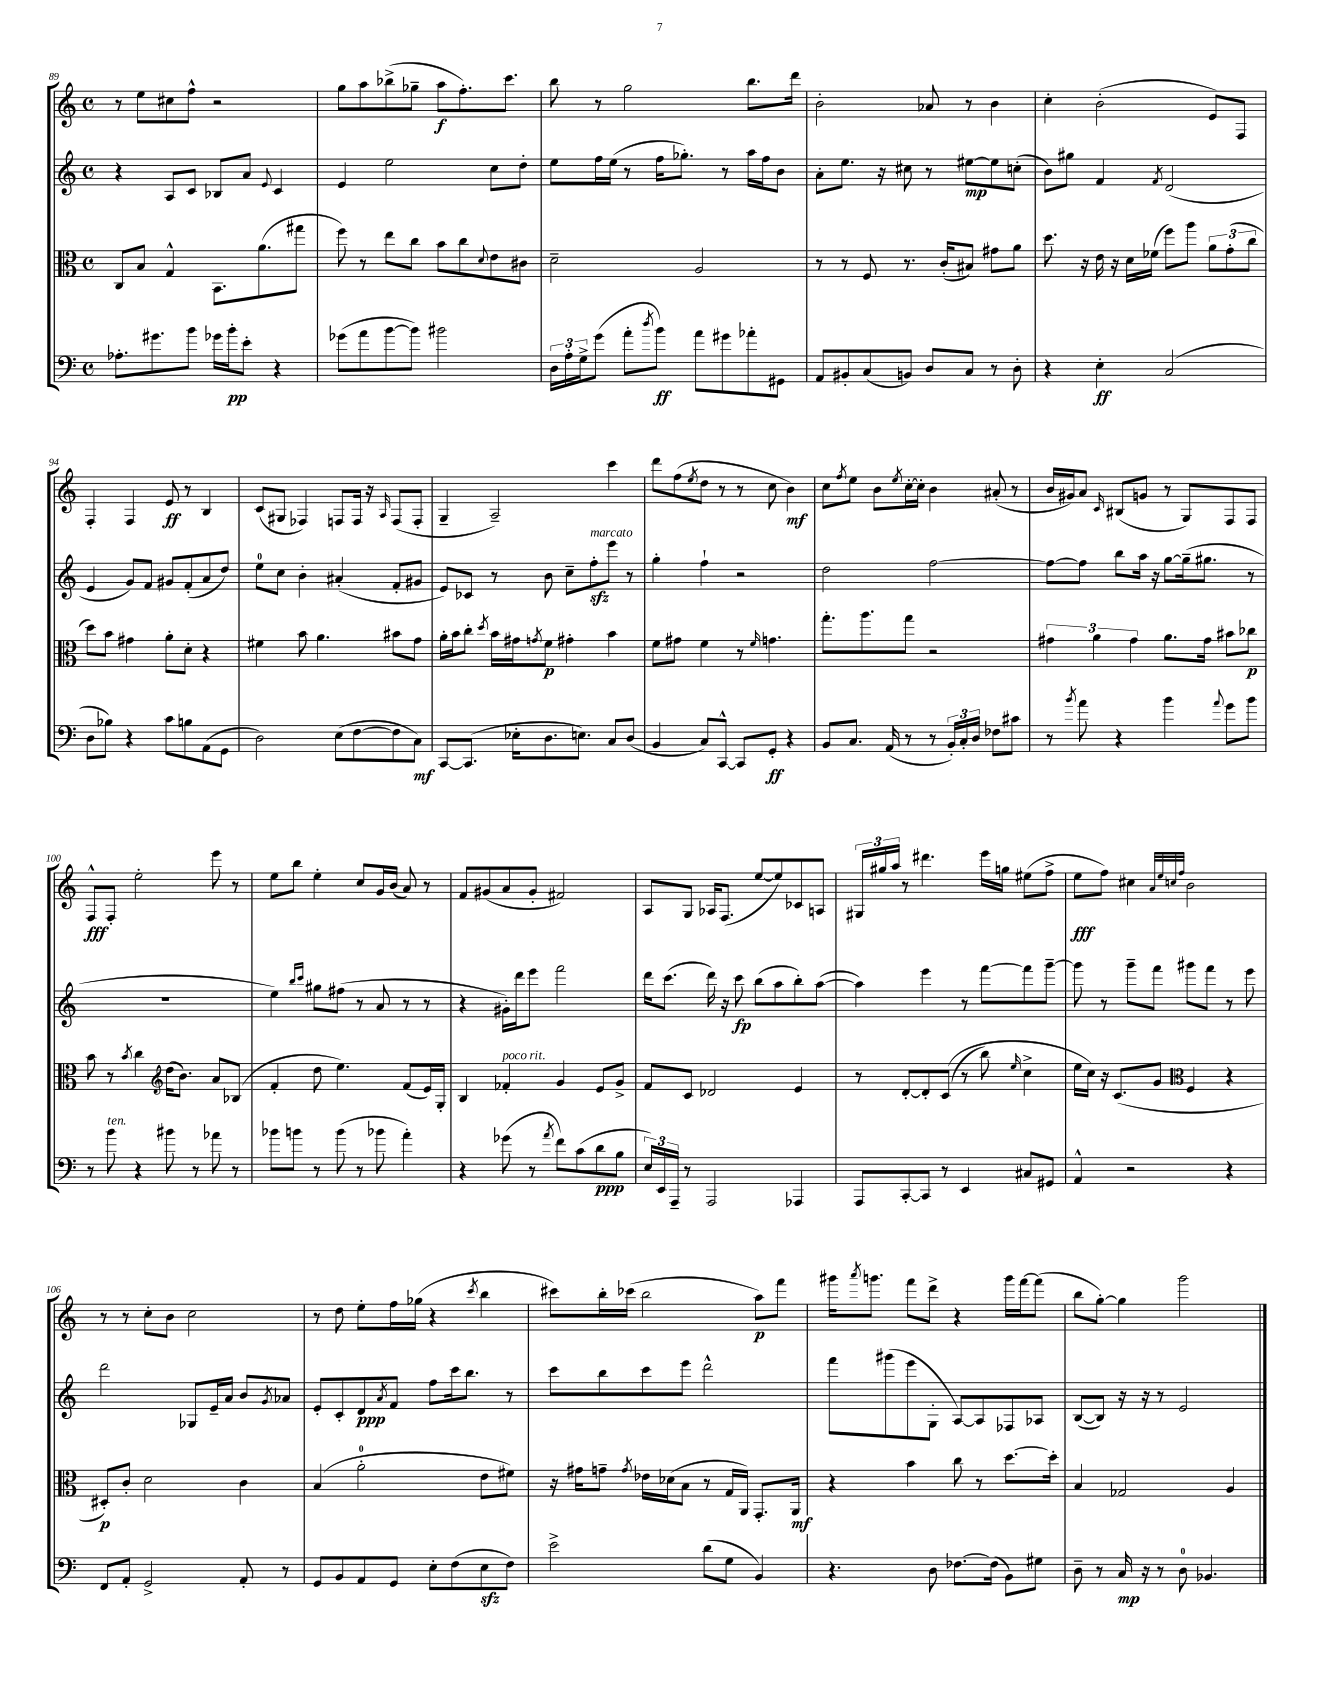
<<
\new StaffGroup <<
\new Staff = "s0" {
    \clef treble \key c \major \defaultTimeSignature \time 4/4
    r8 e''8 cis''8 f''8-^ r2 |
    g''8 a''8 bes''8->( ges''8-- a''8\f f''8.-.) c'''8. |
    b''8 r8 g''2 b''8. d'''16 |
    b'2-. aes'8 r8 b'4 |
    c''4-. b'2-.( e'8) f8 |
    f4-. f4 e'8\ff r8 b4 |
    c'8( gis8 fes4) f8 f16 r16 \grace { a16 } f8( f8-. |
    g4-- a2--) c'''4 |
    d'''8 f''8( \acciaccatura { e''8 } d''8 r8 r8 c''8 b'4\mf) |
    c''8 \acciaccatura { f''8 } e''8 b'8 \acciaccatura { e''8 } c''16~-. c''16-. b'4 ais'8-.( r8 |
    b'16 gis'16) a'8 \grace { c'16 } bis8( g'8 r8 g8) f8 f8 |
    f8-^\fff f8-. e''2-. e'''8 r8 |
    e''8 b''8 e''4-. c''8 g'16 b'16( a'8) r8 |
    f'8 gis'8( a'8 gis'8-. fis'2) |
    a8 g8 aes16 f8.( e''8~ e''8) ces'8 a8 |
    \tuplet 3/2 { gis16 gis''16 a''16 } r8 dis'''4. e'''16 g''16 eis''8( f''8-> |
    e''8\fff f''8) cis''4 \grace { a'32 e''32 c''32 f''32 } b'2 |
    r8 r8 c''8-. b'8 c''2 |
    r8 d''8 e''8-. f''16 ges''16( r4 \acciaccatura { c'''8 } b''4 |
    cis'''8) b''16-. ces'''16( b''2 a''8\p) f'''8 |
    gis'''16 \acciaccatura { a'''8 } g'''8. f'''8 d'''8-> r4 g'''16 f'''16~ f'''8( |
    b''8 g''8~-.) g''4 g'''2 \bar "|." |
}
\new Staff = "s1" {
    \clef treble \key c \major \defaultTimeSignature \time 4/4
    r4 a8 c'8 bes8 a'8 \appoggiatura { e'8 } c'4 |
    e'4 e''2 c''8 d''8-. |
    e''8 f''16 e''16( r8 f''16 ges''8.-.) r8 a''16 f''16 b'8 |
    a'8-. e''8. r16 cis''8 r8 eis''8~\mp eis''8 c''8-.( |
    b'8) gis''8 f'4 \acciaccatura { f'8 } d'2( |
    e'4 g'8) f'8 gis'8 f'8-.( a'8 d''8) |
    e''8-0 c''8 b'4-. ais'4-.( f'8-. gis'8 |
    e'8) ces'8 r8 b'8 c''8-- f''8-.\sfz^\markup { \italic "marcato" } e'''8 r8 |
    g''4-. f''4-! r2 |
    d''2 f''2~ |
    f''8~ f''8 b''8 a''16 r16 g''8~ g''16--( gis''8. r8 |
    R1 |
    e''4) \grace { b''16 c'''16 } gis''8 fis''8( r8 a'8 r8 r8 |
    r4 gis'16-.) d'''16 e'''8 f'''2 |
    d'''16 c'''8.( d'''16) r16 c'''8\fp b''8( a''8 b''8-.) a''8~( |
    a''4) e'''4 r8 f'''8~ f'''8 g'''8~-- |
    g'''8 r8 g'''8-- f'''8 gis'''8 f'''8 r8 e'''8 |
    d'''2 ges8 e'16-- a'16 b'8 \acciaccatura { g'8 } aes'8 |
    e'8-. c'8-. d'8\ppp \acciaccatura { a'8 } f'8 f''8 c'''16 b''8. r8 |
    c'''8 b''8 c'''8 e'''8 d'''2-^ |
    f'''8 gis'''8( e'''8 g8-. a8~) a8 fes8 aes8 |
    b8~( b8) r16 r16 r8 e'2 \bar "|." |
}
\new Staff = "s2" {
    \clef alto \key c \major \defaultTimeSignature \time 4/4
    c8 b8 g4-^ b,8. a'8.( gis''8 |
    f''8) r8 e''8 c''8 b'8 c''8 \appoggiatura { d'8 } e'8 cis'8 |
    d'2-- a2 |
    r8 r8 f8 r8. c'16-.( bis8) gis'8 a'8 |
    d''8. r16 e'16 r16 d'16 fes'16( f''8) a''8 \tuplet 3/2 { a'8 g'8-.( c''8 } |
    d''8) b'8 gis'4 a'8-. d'8-. r4 |
    fis'4 b'8 a'4. bis'8 g'8 |
    a'16-. b'16 c''8-. \acciaccatura { d''8 } b'16 gis'16 \acciaccatura { g'8 } f'8\p gis'4-. b'4 |
    f'8 gis'8 f'4 r8 \grace { f'16 } g'4. |
    g''8.-. a''8. g''8 r2 |
    \tuplet 3/2 { gis'4 a'4 gis'4 } a'8. gis'16 bis'8 ces''8\p |
    b'8 r8 \acciaccatura { b'8 } c''4 \clef treble d''16( b'8.) a'8 bes8( |
    f'4-. d''8 e''4.) f'8( e'16) g16-. |
    b4 fes'4-.^\markup { \italic "poco rit." } g'4 e'8 g'8-> |
    f'8 c'8 des'2 e'4 |
    r8 d'8~-. d'8-. c'8(\( r8 b''8) \grace { e''16 } c''4-> |
    e''16 c''16\) r16 c'8.( g'8 \clef alto f4 r4 |
    dis8-.\p) c'8-. d'2 c'4 |
    b4( a'2-0-. e'8 fis'8) |
    r16 gis'16 g'8-- \acciaccatura { g'8 } ees'16 des'16( b8 r8 g16 a,16) g,8.-. a,16\mf |
    r4 b'4 c''8 r8 d''8.~ d''16-. |
    b4 ges2 a4 \bar "|." |
}
\new Staff = "s3" {
    \clef bass \key c \major \defaultTimeSignature \time 4/4
    aes8.-. gis'8. b'8 ges'16 b'16-.\pp e'8-. r4 |
    ges'8( a'8 b'8~ b'8) bis'2 |
    \tuplet 3/2 { d16 a16-. g16-> } g'8( a'8-. \acciaccatura { d''8 } b'8\ff) a'8 gis'8 aes'8-. gis,8 |
    a,8 bis,8-. c8( b,8) d8 c8 r8 d8-. |
    r4 e4-.\ff c2( |
    d8 bes8) r4 c'8 b8 a,8( g,8 |
    d2) e8( f8~ f8 c8\mf) |
    c,8~ c,8.( ees16-. d8. e8.) c8 d8( |
    b,4 c8) c,8~-^ c,8 g,8-.\ff r4 |
    b,8 c8. a,16( r8 r8 \tuplet 3/2 { b,16-.) c16-. d16 } fes8 cis'8 |
    r8 \acciaccatura { b'8 } a'8 r4 b'4 \appoggiatura { a'8 } g'8 b'8 |
    r8 b'8^\markup { \italic "ten." } r4 bis'8 r8 aes'8 r8 |
    bes'8 b'8 r8 b'8( r8 bes'8 a'4-.) |
    r4 ges'8( r8 \acciaccatura { a'8 } f'8) c'8( d'8\ppp b8 |
    \tuplet 3/2 { e16) e,16 a,,16-- } r8 a,,2 aes,,4 |
    a,,8 c,8~-. c,8 r8 e,4 cis8 gis,8 |
    a,4-^ r2 r4 |
    f,8 a,8-. g,2-> a,8-. r8 |
    g,8 b,8 a,8 g,8 e8-. f8( e8\sfz f8) |
    e'2-> d'8( g8 b,4) |
    r4. d8 fes8.~ fes16( b,8) gis8 |
    d8-- r8 c16\mp r16 r8 d8-0 bes,4. \bar "|." |
}
>>
>>
\layout { \context { \Score currentBarNumber = #89 } }
